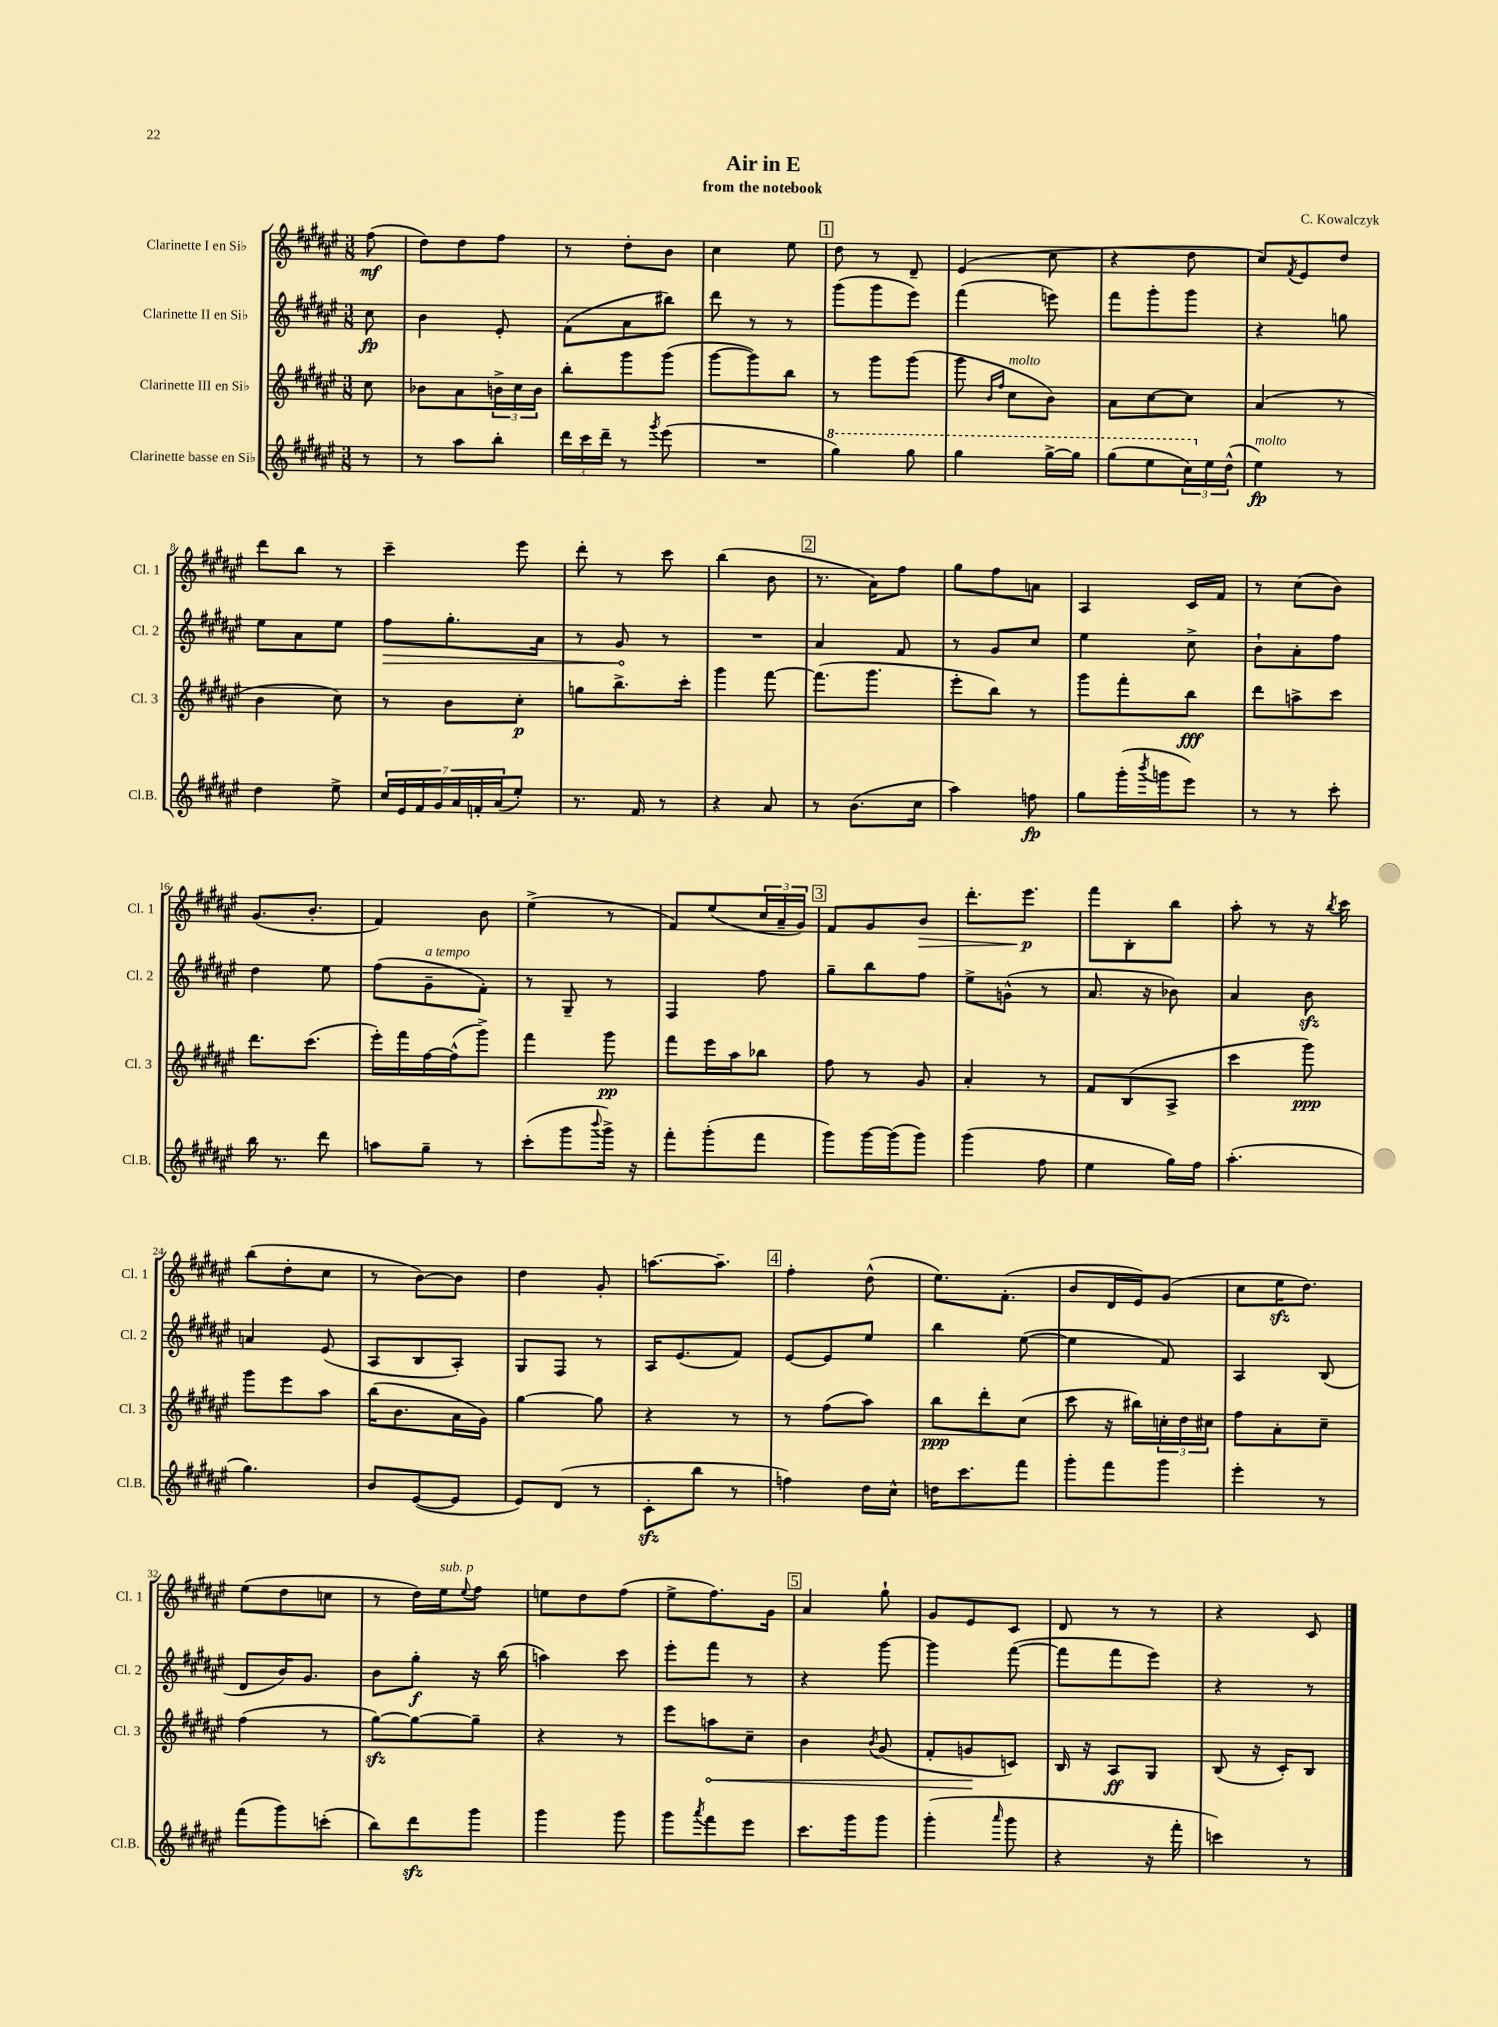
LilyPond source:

\header { title = "Air in E" composer = "C. Kowalczyk" subtitle = "from the notebook" }
<<
\new StaffGroup <<
\new Staff = "s0" \with { instrumentName = "Clarinette I en Sib" shortInstrumentName = "Cl. 1" } {
    \clef treble \key fis \major \numericTimeSignature \time 3/8 \partial 8
    fis''8\mf( |
    dis''8) dis''8 fis''8 |
    r8 dis''8-. b'8 |
    cis''4 eis''8 |
    \mark \markup { \box "1" } dis''8 r8 dis'8-- |
    eis'4( cis''8 |
    r4 dis''8 |
    cis''8) \acciaccatura { fis'8 } eis'8 dis''8 |
    dis'''8 b''8 r8 |
    cis'''4-- eis'''8 |
    dis'''8-. r8 cis'''8 |
    b''4( b'8 |
    \mark \markup { \box "2" } r8. ais'16) fis''8 |
    gis''8 fis''8 a'8 |
    ais4 cis'16 fis'16 |
    r8 cis''8( b'8) |
    gis'8.( b'8.-. |
    fis'4) b'8 |
    eis''4->( r8 |
    fis'8) eis''8( \tuplet 3/2 { cis''16 ais'16-- gis'16) } |
    \mark \markup { \box "3" } fis'8 gis'8 b'8\> |
    dis'''8.-. eis'''8.\p\! |
    fis'''8 b8-. b''8 |
    ais''8-. r8 r16 \acciaccatura { b''8 } cis'''16 |
    b''8( dis''8-. cis''8 |
    r8 b'8~) b'8 |
    dis''4 gis'8-. |
    a''8.~ a''8.-- |
    \mark \markup { \box "4" } fis''4-. dis''8-^( |
    eis''8.) fis'8.-.( |
    b'8 dis'16 eis'16) gis'8( |
    cis''8 eis''16\sfz dis''8.) |
    eis''8( dis''8 c''8 |
    r8 dis''16) eis''16^\markup { \italic "sub. p" } \appoggiatura { eis''8 } fis''8 |
    e''8 dis''8 fis''8( |
    eis''8-> fis''8.) gis'16 |
    \mark \markup { \box "5" } ais'4 gis''8-! |
    gis'8 eis'8 cis'8 |
    dis'8 r8 r8 |
    r4 cis'8 \bar "|." |
}
\new Staff = "s1" \with { instrumentName = "Clarinette II en Sib" shortInstrumentName = "Cl. 2" } {
    \clef treble \key fis \major \numericTimeSignature \time 3/8 \partial 8
    cis''8\fp |
    b'4 eis'8-. |
    fis'8( ais'8 bis''8) |
    dis'''8 r8 r8 |
    \mark \markup { \box "1" } gis'''8( gis'''8 eis'''8) |
    fis'''4( e'''8) |
    fis'''8 gis'''8-. gis'''8 |
    r4 g''8 |
    eis''8 ais'8 eis''8 |
    \once \override Hairpin.circled-tip = ##t fis''8\> gis''8.-. ais'16 |
    r8 gis'8\! r8 |
    R4. |
    \mark \markup { \box "2" } ais'4 fis'8 |
    r8 gis'8 cis''8 |
    eis''4 cis''8-> |
    b'8-! ais'8-. fis''8 |
    dis''4 eis''8 |
    fis''8( gis'8--^\markup { \italic "a tempo" } fis'8-.) |
    r8 gis8-- r8 |
    fis4 fis''8 |
    \mark \markup { \box "3" } gis''8-- b''8 fis''8 |
    eis''8-> g'8-^( r8 |
    ais'8. r16 bes'8) |
    ais'4 b'8\sfz |
    a'4 eis'8( |
    ais8 b8 ais8-.) |
    gis8 fis8 r8 |
    ais16 eis'8.( fis'8) |
    \mark \markup { \box "4" } eis'8~ eis'8 eis''8 |
    b''4 eis''8~( |
    eis''4 fis'8) |
    ais4 b8( |
    dis'8 b'16) gis'8. |
    b'8 gis''8-.\f r16 b''16( |
    a''4) cis'''8 |
    eis'''8-. fis'''8 r8 |
    \mark \markup { \box "5" } r4 gis'''8~ |
    gis'''4 fis'''8~( |
    fis'''8 fis'''8 eis'''8) |
    r4 r8 \bar "|." |
}
\new Staff = "s2" \with { instrumentName = "Clarinette III en Sib" shortInstrumentName = "Cl. 3" } {
    \clef treble \key fis \major \numericTimeSignature \time 3/8 \partial 8
    cis''8 |
    bes'8 ais'8 \tuplet 3/2 { b'16-> cis''16 b'16 } |
    b''8-. gis'''8 gis'''8( |
    gis'''8~ gis'''8) b''8 |
    \mark \markup { \box "1" } r8 gis'''8 gis'''8( |
    gis'''8 \grace { b'16 fis''16 } cis''8^\markup { \italic "molto" } b'8) |
    ais'8 cis''8~ cis''8 |
    ais'4( r8 |
    b'4 cis''8) |
    r8 b'8 cis''8-.\p |
    g''8 b''8.-> cis'''16-. |
    gis'''4 fis'''8~ |
    \mark \markup { \box "2" } fis'''8.( gis'''8. |
    eis'''8-. b''8) r8 |
    gis'''8 fis'''8-. b''8\fff |
    dis'''8 a''8-> cis'''8 |
    dis'''8. cis'''8.( |
    eis'''16-.) fis'''16 fis''16~ fis''16-^( gis'''8->) |
    fis'''4 gis'''8\pp |
    fis'''8 eis'''16 ais''16 bes''8 |
    \mark \markup { \box "3" } fis''8 r8 gis'8 |
    ais'4-. r8 |
    fis'8 b8( ais8-> |
    cis'''4 gis'''8\ppp) |
    gis'''8 eis'''8 ais''8 |
    b''16( b'8. ais'16 gis'16) |
    gis''4~ gis''8 |
    r4 r8 |
    \mark \markup { \box "4" } r8 fis''8( ais''8) |
    b''8\ppp dis'''8-. cis''8( |
    cis'''8 r16 bis''16) \tuplet 3/2 { c''16-. dis''16 cis''16 } |
    fis''8 ais'8-. cis''8-- |
    fis''4( r8 |
    gis''8~\sfz) gis''8~ gis''8-- |
    r4 r8 |
    eis'''8 \once \override Hairpin.circled-tip = ##t a''8\< cis''8-- |
    \mark \markup { \box "5" } b'4 \acciaccatura { b'8 } gis'8( |
    fis'8-. g'8\! c'8) |
    b16 r16 ais8\ff gis8 |
    b8( r16 cis'16-.) b8 \bar "|." |
}
\new Staff = "s3" \with { instrumentName = "Clarinette basse en Sib" shortInstrumentName = "Cl.B." } {
    \clef treble \key fis \major \numericTimeSignature \time 3/8 \partial 8
    r8 |
    r8 ais''8 b''8-. |
    \tuplet 3/2 { dis'''16 cis'''16 dis'''16-- } r8 \acciaccatura { gis'''8 } eis'''8( |
    R4. |
    \mark \markup { \box "1" } \ottava #1 gis'''4) gis'''8 |
    gis'''4 gis'''16~-> gis'''16 |
    gis'''8( eis'''8 \tuplet 3/2 { cis'''16) \ottava #0 eis''16 dis''16-^( } |
    eis''4\fp^\markup { \italic "molto" }) r8 |
    dis''4 eis''8-> |
    \tuplet 7/4 { cis''16 eis'16 fis'16 gis'16 ais'16 f'16-. ais'16( } eis''8-.) |
    r8. fis'16 r8 |
    r4 ais'8 |
    \mark \markup { \box "2" } r8 b'8.( cis''16 |
    ais''4) f''8\fp |
    gis''8 gis'''16-.( \acciaccatura { b'''8 } g'''16 eis'''8) |
    r8 r8 cis'''8-. |
    b''16 r8. dis'''8 |
    a''8 gis''8-- r8 |
    cis'''8-.( gis'''8 \appoggiatura { b'''8 } gis'''16->) r16 |
    fis'''8-. gis'''8-.( fis'''8 |
    \mark \markup { \box "3" } gis'''8) gis'''16~ gis'''16( gis'''8) |
    gis'''4( fis''8 |
    eis''4 gis''16) fis''16 |
    ais''4.-.( |
    gis''4.) |
    b'8 eis'8~( eis'8 |
    eis'8) dis'8( r8 |
    cis'8-.\sfz b''8 r8 |
    \mark \markup { \box "4" } f''4) dis''16 cis''16-^ |
    d''16 cis'''8. fis'''8 |
    gis'''8-. fis'''8 gis'''8 |
    eis'''4-. r8 |
    fis'''8( gis'''8) c'''8-.( |
    b''8) dis'''8\sfz gis'''8 |
    gis'''4 gis'''8 |
    gis'''8 \acciaccatura { ais'''8 } fis'''8 eis'''8 |
    \mark \markup { \box "5" } cis'''8. gis'''16 gis'''8 |
    gis'''4-.( \grace { ais'''16 } gis'''8 |
    r4 r16 fis'''16-. |
    c'''4) r8 \bar "|." |
}
>>
>>
